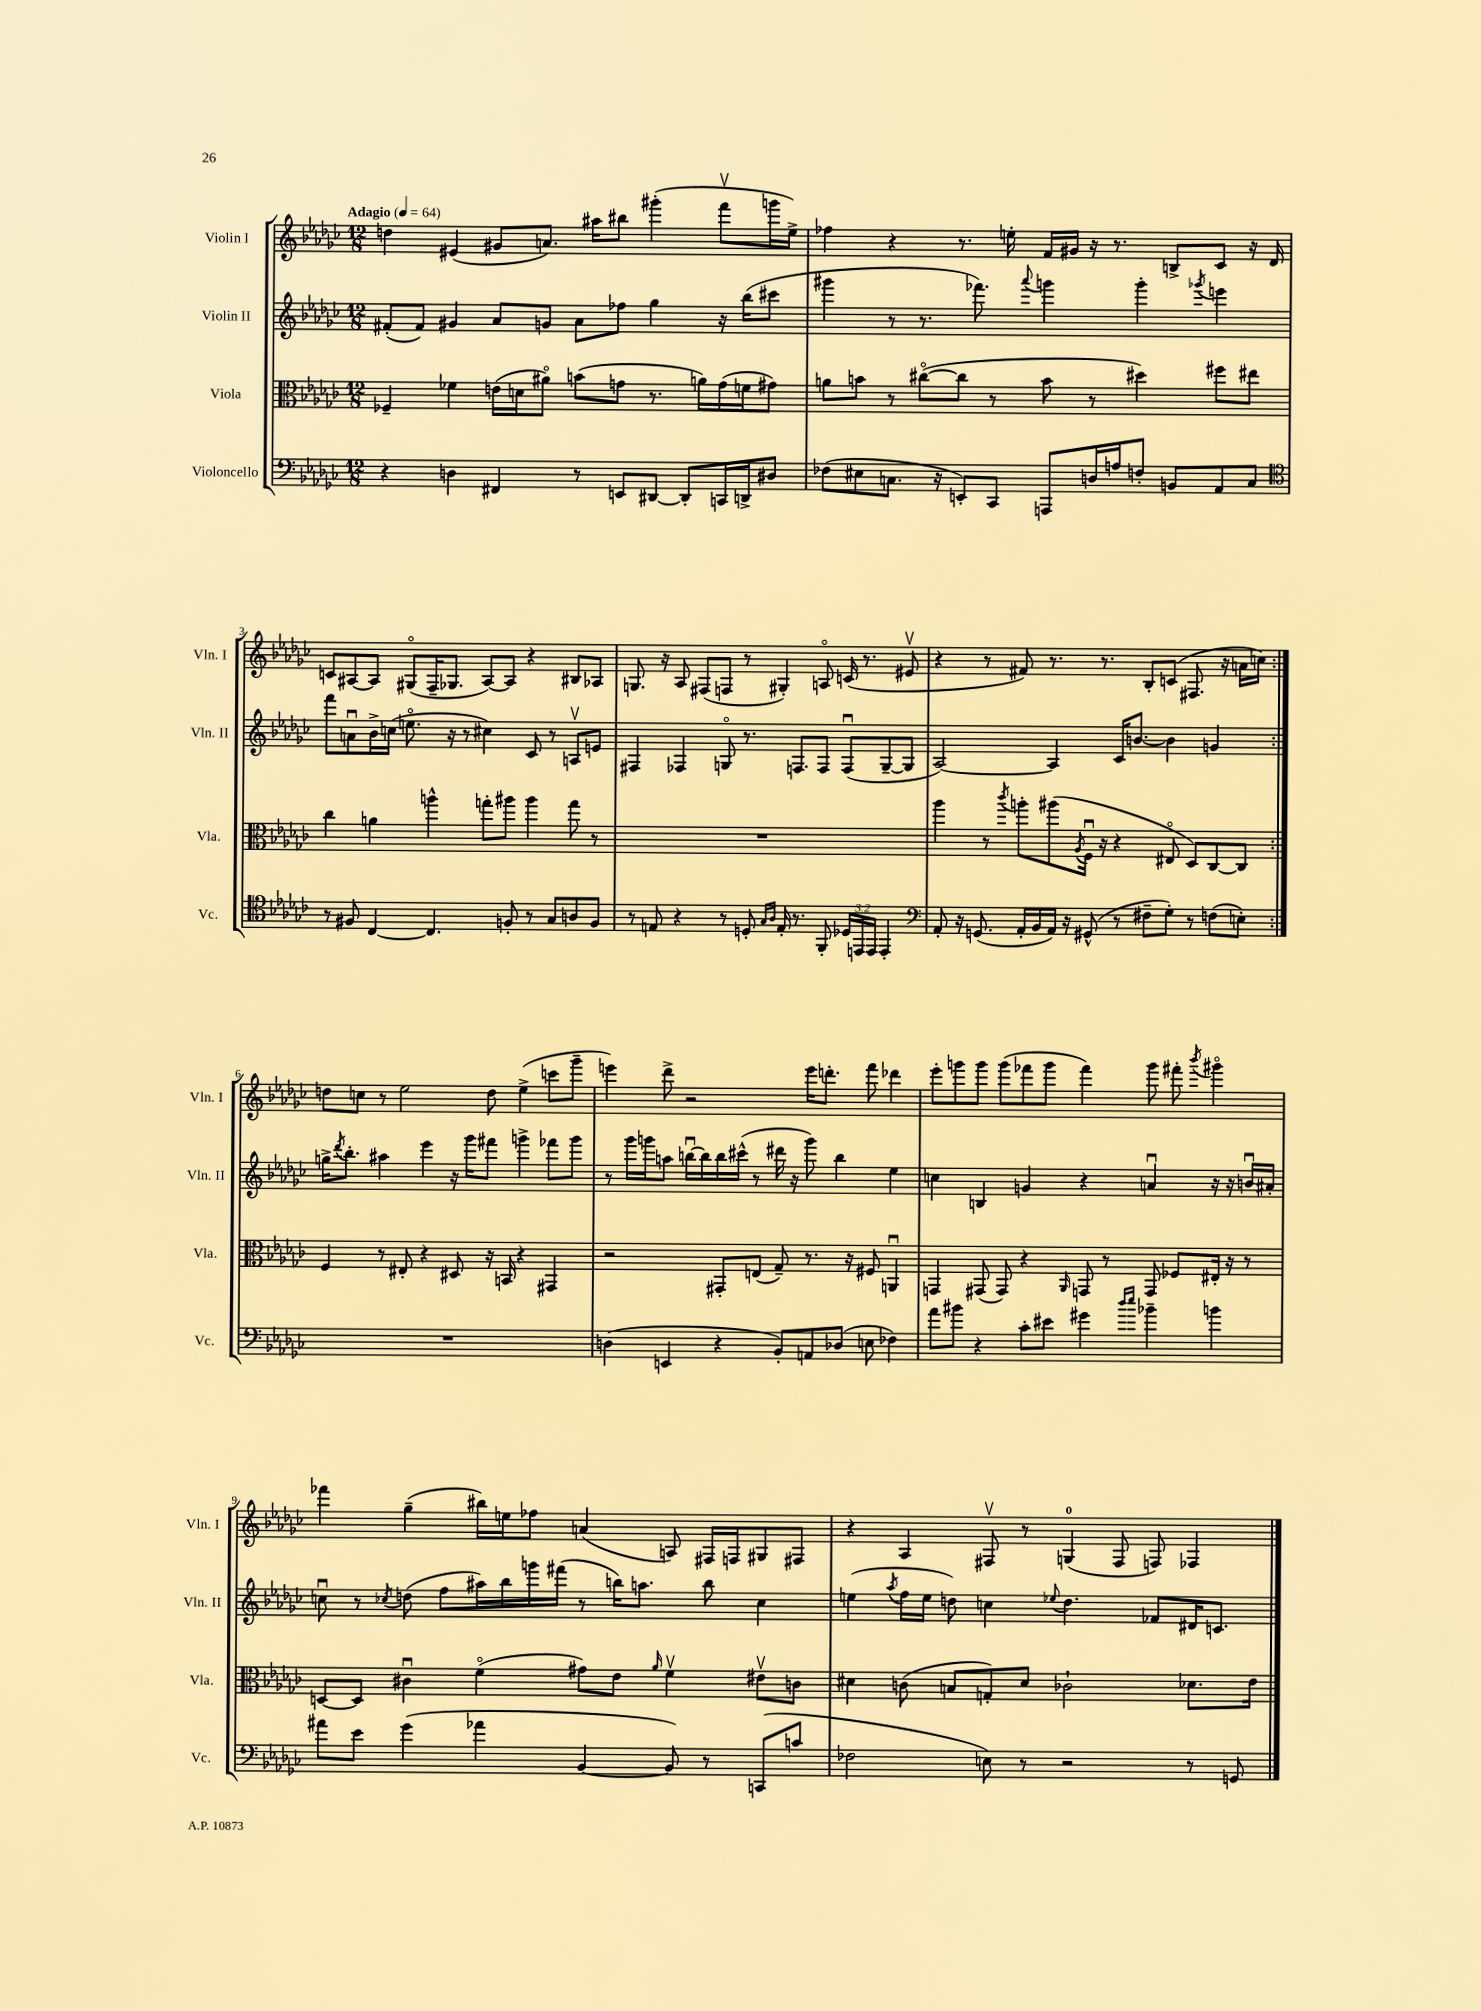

**kern	**kern	**kern	**kern
*part4	*part3	*part2	*part1
*staff4	*staff3	*staff2	*staff1
*I"Violoncello	*I"Viola	*I"Violin II	*I"Violin I
*I'Vc.	*I'Vla.	*I'Vln. II	*I'Vln. I
*clefF4	*clefC3	*clefG2	*clefG2
*k[b-e-a-d-g-c-]	*k[b-e-a-d-g-c-]	*k[b-e-a-d-g-c-]	*k[b-e-a-d-g-c-]
*M12/8	*M12/8	*M12/8	*M12/8
*MM64	*MM64	*MM64	*MM64
=1	=1	=1	=1
!	!	!	!LO:TX:a:B:t=Adagio
4r	4F-X~/	(8f#X'/L	4ddn\
.	.	8f#/J)	.
4Dn\	4f-X\	4g#X/	(4e#X/
4FF#X/	(16en\LL	8a-/L	8g#X/L
.	16dn\J	.	.
.	8a#X\J)	8gn/J	8.an/J)
8r	(8bn\L	8a-\L	.
.	.	.	16aa#X\KL
8EEn/L	8gn\J	8ff-X\J	8bb#X\J
[8DD#X/J	8.r	4gg-\	(4ggg#X'\
8DD#'/L]	.	.	.
.	16an\LL)	.	.
16CCn/L	(16g\	16r	8fffv\L
16DDn^/J	16fn\J	(16bb-\KL	.
8D#X/J	8g#X\J)	8ccc#X\J	16gggn\L
.	.	.	16ee-^\JJ)
=2	=2	=2	=2
(8F-X\L	8an\L	4ggg#X\	4ff-X\
8E#X\	8bn\J	.	.
8.Cn\J	8r	8r	4r
.	([8cc#X\L	8.r	.
16r	.	.	.
8EEn'/L)	8cc#\J]	.	8.r
.	.	8.fff-X\)	.
8CC-/J	8r	.	.
.	.	.	16een'\
.	.	8qqaaa-/	.
8AAAn/L	8b\	4gggn\	16f/LL
.	.	.	16g#X/JJ
16Dn/L	8r	.	16r
16An/J	.	.	8.r
8Fn'/J	4dd#X\)	4ggg'\	.
8BBn/L	.	.	8Bn^/L
.	.	8qggg-X/	.
8AA-/	8ff#X\L	4eeen\	8c-/J
8C/J	8ee#X\J	.	16r
.	.	.	16d-/
!!LO:LB:g=z
=3	=3	=3	=3
*clefC4	*	*	*
8r	4cc-\	8fff\L	8cn/L
8F#X/	.	8anu\	[8A#X/
[4C-/	4an\	16b-^\L	8A#/J]
.	.	(16ccn\JJ	.
.	.	8.een\	(8G#X/L
4.C-/]	4aan^^\	.	16F~/K
.	.	16r	8.G-X/J
.	.	8r	.
.	8ggn'\L	4cc#X\)	[8A#/L)
8Fn'/	8aa#X\J	.	8A#/J]
8r	4aa#\	8c-/	4r
8G-/L	.	8r	.
8An/	8gg\	8Anv/L	8B#X/L
8F/J	8r	8en/J	8A-X/J
=4	=4	=4	=4
8r	1.r	4F#X/	8.Gn/
8En/	.	.	.
.	.	.	16r
4r	.	4F-X/	8A-/
.	.	.	(8F#X/L
8r	.	8Gn/	8Fn/J
8Dn'/	.	8.r	8r
16qqG-/LL	.	.	.
16qqA-/JJ	.	.	.
16E'/	.	.	4G#X'/)
8.r	.	8.Fn/L	.
8FF'/	.	8F/J	8An/
24D-X/LL	.	(8Fu/L	(16cn/
24EEn/	.	.	.
.	.	.	8.r
24EE/JJ	.	.	.
4EE'/	.	[8G~/	.
.	.	8G/J]	8e#Xv/
=5	=5	=5	=5
*clefF4	*	*	*
8AA-'/	4aa-\	[2A-/)	4r
16r	.	.	.
(8.GGn/	.	.	.
.	8r	.	8r
.	8qccc-/	.	.
16AA-'/LL	8aan'\L	.	8f#X/)
16BB-/	.	.	.
16AA-/JJ)	(8aa#X\	4A-/]	8.r
16r	.	.	.
.	8qA-/	.	.
(8GG#X^^/	16Fu\Jk	.	.
.	16r	.	8.r
8r	4r	16c-/KL	.
.	.	[8.bn/J	.
8F#X~\L	.	.	8B-'/L
8G-'\J)	8E#X/	4b\]	(8cn/J
8r	8D-/L)	.	8.F#X/
(8Fn\L	[8C-/	4gn/	.
.	.	.	16r
8En'\J)	8C-/J]	.	16an\LL
.	.	.	16ccn\JJ)
!!LO:LB:g=z
=6:|!	=6:|!	=6:|!	=6:|!
1.r	4F/	16ggn^\KL	8ddn\L
.	.	8qddd-/	.
.	.	8.bb-'\J	.
.	.	.	8ccn\J
.	8r	4aa#X\	8r
.	8E#X'/	.	2ee-\
.	4r	4eee-\	.
.	8D#X/	16r	.
.	.	16ggg-\KL	.
.	16r	8fff#X\J	8dd\
.	16BBn/	.	.
.	4r	4gggn^\	(4ee-^\
.	4GG#X/	8fff-X\L	8cccn\L
.	.	8ggg\J	8ggg-~\J
=7	=7	=7	=7
(4Dn\	2r	8r	4eeen\)
.	.	16ggg-\LL	.
.	.	16gggn\J	.
4EEn/	.	8aan\J	8ddd-^\
.	.	[16bbnu\LL	2r
.	.	16bb\]	.
4r	8GG#X'/L	16bb\	.
.	.	(16ccc#X^^\JJ	.
.	(8En/J	8r	.
8BB-'/L)	8G-~/)	16ddd#X\	.
.	.	16r	.
8AAn/	8.r	8ggg\)	16eee\KL
.	.	.	8.dddn'\J
(8D-X/J	.	4bb\	.
.	16r	.	.
8En\	8F#X/	.	8fff\
4F-X\)	4AAnu/	4ee-\	4ddd-X\
=8	=8	=8	=8
8a-\L	4GGn/	4ccn\	8eee-'\L
8b#X\J	.	.	8gggn\
4r	(8GG#X/	4Bn/	8ggg\J
.	8GG#/)	.	(8ggg\L
8c-'\L	4r	4gn/	8fff-X\
8e#X\J	.	.	8ggg\J
.	16qqAA-/	.	.
4g#X\	8GGn/	4r	4fff-\)
.	8r	.	.
16qqdd-/LL	.	.	.
16qqee-/JJ	.	.	.
4b-X~\	8GG/	4anu/	8ggg\
.	8F-X/L	.	8fff#X'\
.	.	.	8qbbb-/
4bn\	16E#X'/Jk	16r	4ggg#X\
.	16r	16r	.
.	8r	16bnu/LL	.
.	.	16a#X'/JJ	.
!!LO:LB:g=z
=9	=9	=9	=9
8a#X\L	[8Dn/L	8ccnu\	4fff-X\
8e-\J	8D/J]	8r	.
.	.	8qcc-X/	.
(4g-\	4c#Xu\	(8ddn\	(4gg-~\
.	.	8ff\L	.
4a-X\	(4f\	16aa#X\L)	16bb#X\LL)
.	.	16bb-\	16een\J
.	.	16gggn\	8ff-X\J
.	.	(16fff#X\JJ	.
[4BB-/	8g#X\L)	8r	(4an/
.	8e-\J	16bbn\KL)	.
.	.	8.aan\J	.
.	16qqa-/	.	.
8BB-/])	4fv\	.	8An/)
8r	.	8bb\	16F#X/LL
.	.	.	16Fn/J
(8CCn/L	8e#Xv\L	4cc-\	8G#X/
8cn/J	8cn\J	.	8F#X/J
=10	=10	=10	=10
2F-X\	4d#X\	(4een\	4r
.	.	8qaa-/	.
.	(8cn\	16ff\LL	4A-/
.	.	16ee\JJ	.
.	8Bn/L	8ddn\)	.
8En\)	8Gn'/)	4ccn\	8F#Xv/
8r	8d#/J	.	8r
.	.	8qqee-X/	.
2r	2c-X`\	4.dd\	(4Gn/
.	.	.	8F#/
.	.	8f-X/L	8Fn/)
8r	8.d-X\L	16d#X/K	4F-X/
.	.	8.cn/J	.
8GGn/	.	.	.
.	16e-\Jk	.	.
==	==	==	==
*-	*-	*-	*-
